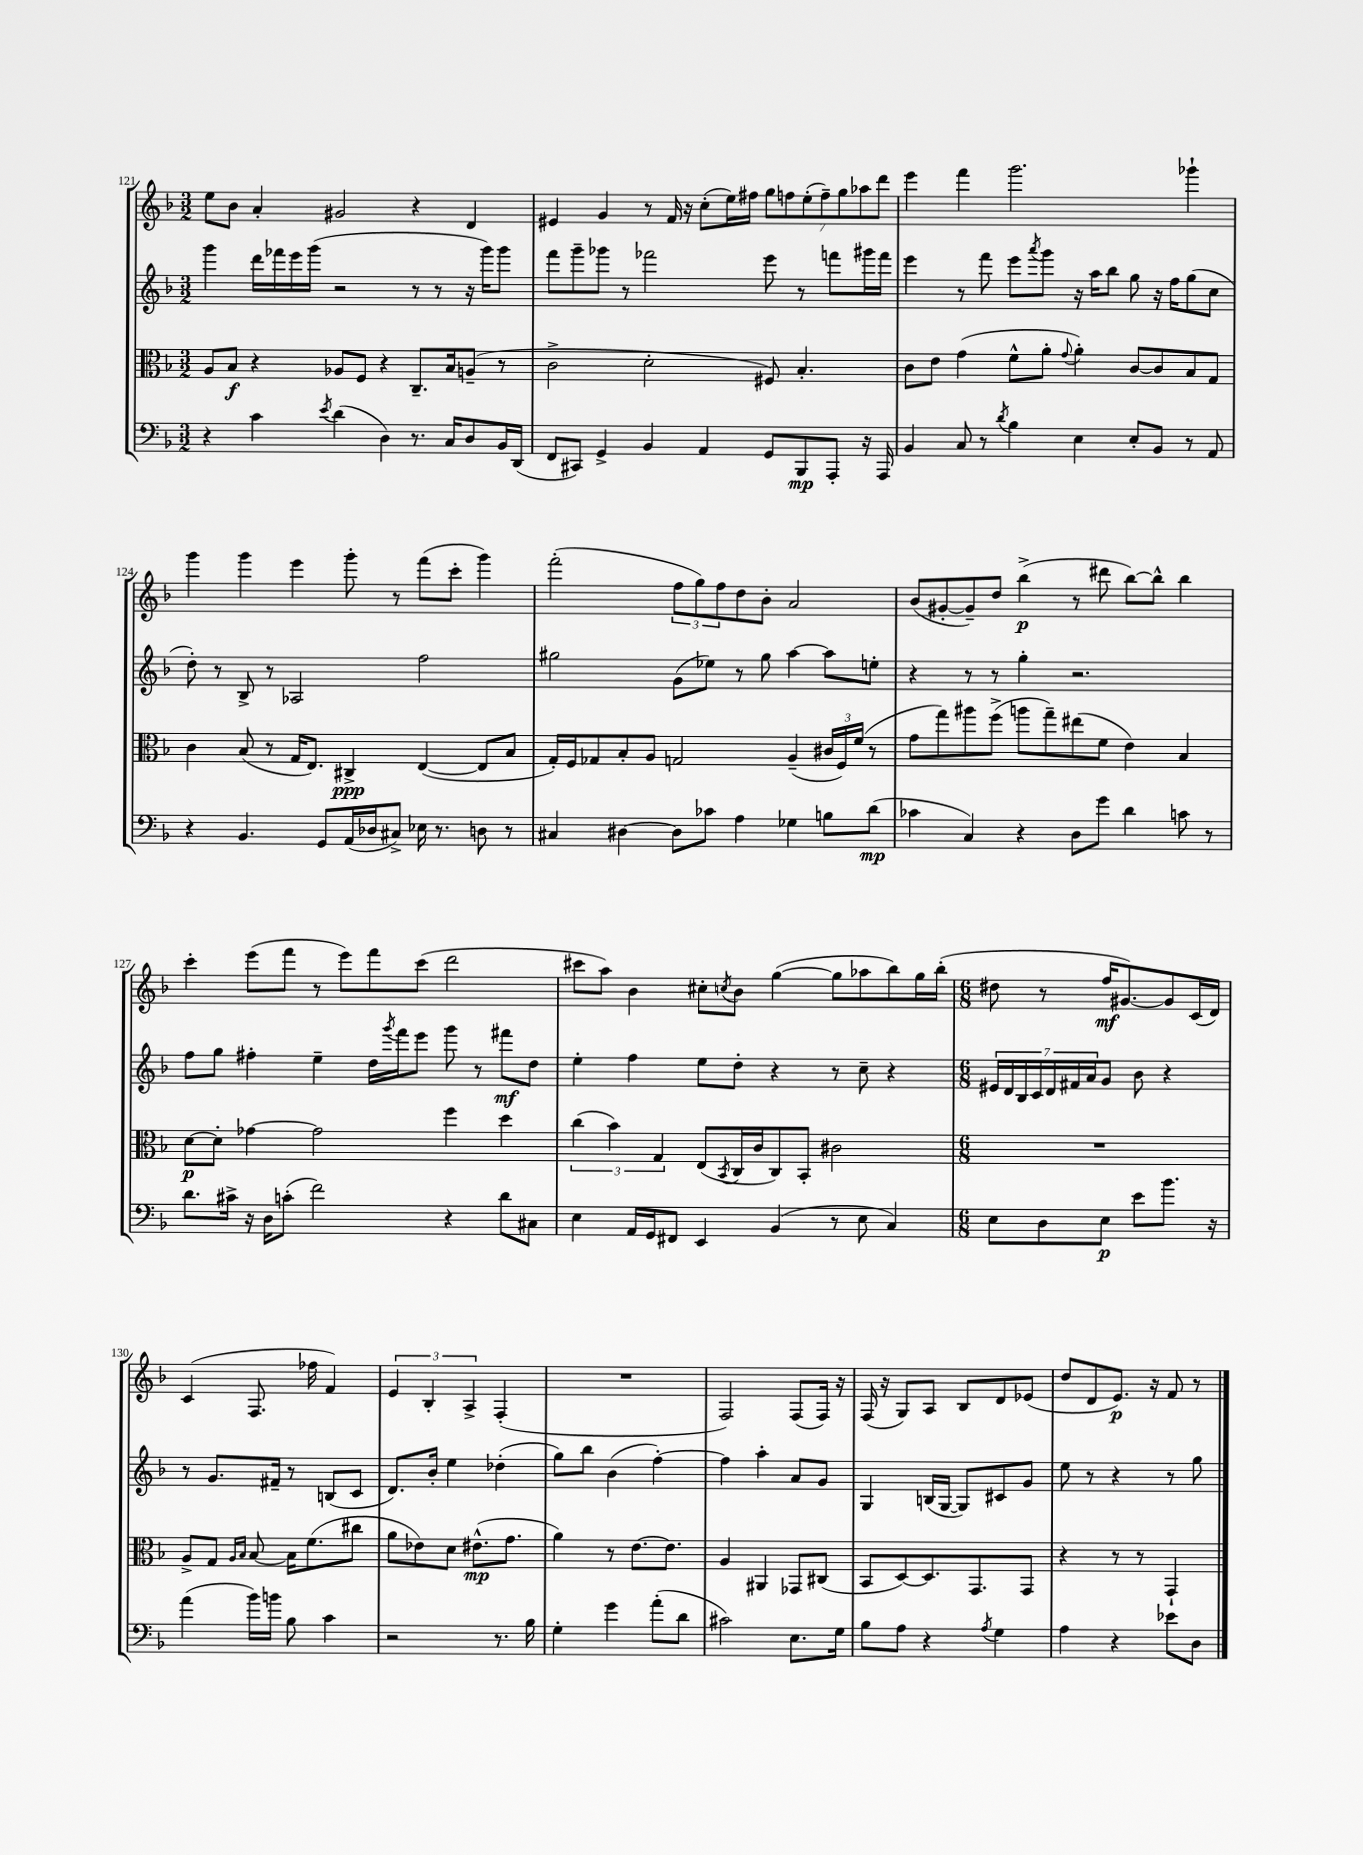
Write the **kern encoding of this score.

**kern	**dynam	**kern	**dynam	**kern	**dynam	**kern	**dynam
*part4	*part4	*part3	*part3	*part2	*part2	*part1	*part1
*staff4	*staff4	*staff3	*staff3	*staff2	*staff2	*staff1	*staff1
*clefF4	*	*clefC3	*	*clefG2	*	*clefG2	*
*k[b-]	*	*k[b-]	*	*k[b-]	*	*k[b-]	*
*M3/2	*	*M3/2	*	*M3/2	*	*M3/2	*
=121	=121	=121	=121	=121	=121	=121	=121
4r	.	8A/L	.	4ggg\	.	8ee\L	.
.	.	8B-/J	f	.	.	8b-\J	.
4c\	.	4r	.	16ddd\LL	.	4a'/	.
.	.	.	.	16fff-X\	.	.	.
.	.	.	.	16eee\	.	.	.
.	.	.	.	(16ggg\JJ	.	.	.
8qe/	.	.	.	.	.	.	.
(4d\	.	8A-X/L	.	2r	.	2g#X/	.
.	.	8F/J	.	.	.	.	.
4D\)	.	4r	.	.	.	.	.
8.r	.	8.C~/L	.	8r	.	4r	.
.	.	.	.	8r	.	.	.
16C/KL	.	16B-/k	.	.	.	.	.
8D/	.	(8An~/J	.	16r	.	4d/	.
.	.	.	.	16ggg\KL)	.	.	.
16BB-/L	.	8r	.	8ggg\J	.	.	.
(16DD/JJ	.	.	.	.	.	.	.
=122	=122	=122	=122	=122	=122	=122	=122
8FF/L	.	2c^\	.	8fff\L	.	4e#X/	.
8CC#X/J)	.	.	.	8ggg~\	.	.	.
4GG^/	.	.	.	8ggg-X\J	.	4g/	.
.	.	.	.	8r	.	.	.
4BB-/	.	2d'\	.	2fff-X\	.	8r	.
.	.	.	.	.	.	16f/	.
.	.	.	.	.	.	16r	.
4AA/	.	.	.	.	.	(8cc'\L	.
.	.	.	.	.	.	16ee\L)	.
.	.	.	.	.	.	16ff#X\JJ	.
8GG/L	.	8F#X/)	.	8eee\	.	14gg\L	.
.	.	.	.	.	.	14ffn\	.
8BBB-/	mp	4.B-'/	.	8r	.	.	.
.	.	.	.	.	.	(14ee'\	.
.	.	.	.	.	.	14ff~\)	.
8AAA'/J	.	.	.	8fffn\L	.	.	.
.	.	.	.	.	.	14gg\	.
.	.	.	.	.	.	14aa-X\	.
16r	.	.	.	16ggg#X\L	.	.	.
.	.	.	.	.	.	14ddd\J	.
16AAA/	.	.	.	16fff\JJ	.	.	.
=123	=123	=123	=123	=123	=123	=123	=123
4BB-/	.	8c\L	.	4eee\	.	4eee\	.
.	.	8e\J	.	.	.	.	.
8C/	.	(4g\	.	8r	.	4fff\	.
8r	.	.	.	8fff\	.	.	.
8qd/	.	.	.	.	.	.	.
4B-\	.	8f^^\L	.	8eee\L	.	2.ggg\	.
.	.	.	.	8qaaa/	.	.	.
.	.	8a'\J	.	8ggg\J	.	.	.
.	.	8qqg/	.	.	.	.	.
4E\	.	4a'\)	.	16r	.	.	.
.	.	.	.	16aa\KL	.	.	.
.	.	.	.	8bb-\J	.	.	.
8E'/L	.	[8c/L	.	8gg\	.	.	.
8BB-/J	.	8c/]	.	16r	.	.	.
.	.	.	.	16ff\KL	.	.	.
8r	.	8B-/	.	(8gg\	.	4ggg-X`\	.
8AA/	.	8G/J	.	8cc\J	.	.	.
!!LO:LB:g=z
=124	=124	=124	=124	=124	=124	=124	=124
4r	.	4c\	.	8dd'\)	.	4ggg\	.
.	.	.	.	8r	.	.	.
4.BB-/	.	(8B-/	.	8B-^/	.	4ggg\	.
.	.	8r	.	8r	.	.	.
.	.	16G/KL	.	2A-X/	.	4eee\	.
.	.	8.E/J)	.	.	.	.	.
8GG/L	.	.	.	.	.	.	.
(16AA/L	.	4C#X^/	ppp	.	.	8ggg'\	.
16D-X/J	.	.	.	.	.	.	.
8C#X^/J)	.	.	.	.	.	8r	.
16E-X\	.	([4E/	.	2ff\	.	(8fff\L	.
8.r	.	.	.	.	.	.	.
.	.	.	.	.	.	8ccc'\J	.
8Dn\	.	8E/L]	.	.	.	4ggg\)	.
8r	.	8B-/J	.	.	.	.	.
=125	=125	=125	=125	=125	=125	=125	=125
4C#X/	.	16G'/LL)	.	2gg#X\	.	(2fff'\	.
.	.	16F/J	.	.	.	.	.
.	.	8G-X/	.	.	.	.	.
[4D#X\	.	8B-'/	.	.	.	.	.
.	.	8A/J	.	.	.	.	.
8D#\L]	.	2Gn/	.	(8g\L	.	12ff\L	.
.	.	.	.	.	.	12gg\)	.
8c-X\J	.	.	.	8ee-X\J)	.	.	.
.	.	.	.	.	.	12ff\	.
4A\	.	.	.	8r	.	8dd\	.
.	.	.	.	8gg#\	.	8b-'\J	.
4G-X\	.	(4A~/	.	[4aa\	.	2a/	.
8Bn\L	.	24c#X/LL	.	8aa\L]	.	.	.
.	.	24F/)	.	.	.	.	.
.	.	(24f/JJ	.	.	.	.	.
(8d\J	mp	8r	.	8een'\J	.	.	.
=126	=126	=126	=126	=126	=126	=126	=126
4c-X\	.	8g\L	.	4r	.	(8b-/L	.
.	.	8gg\)	.	.	.	[8g#X'/	.
4C/)	.	8aa#X\	.	8r	.	8g#~/])	.
.	.	(8ff^\J	.	8r	.	8dd/J	.
4r	.	8aan\L	.	4gg'\	.	(4bb-^\	p
.	.	8gg~\)	.	.	.	.	.
8D\L	.	(8ee#X\	.	2.r	.	8r	.
8g\J	.	8f\J	.	.	.	8ddd#X\	.
4d\	.	4e\)	.	.	.	[8bb-\L)	.
.	.	.	.	.	.	8bb-^^\J]	.
8cn\	.	4B-/	.	.	.	4bb-\	.
8r	.	.	.	.	.	.	.
!!LO:LB:g=z
=127	=127	=127	=127	=127	=127	=127	=127
8.d\L	.	[8d\L	p	8ff\L	.	4ccc'\	.
.	.	8d'\J]	.	8gg\J	.	.	.
16c#X^\Jk	.	.	.	.	.	.	.
16r	.	[4g-X\	.	4ff#X'\	.	(8eee\L	.
16D\KL	.	.	.	.	.	.	.
(8cn'\J	.	.	.	.	.	8fff\J	.
2f\)	.	2g-\]	.	4ee~\	.	8r	.
.	.	.	.	.	.	8eee\L)	.
.	.	.	.	16dd\LL	.	8fff\	.
.	.	.	.	8qggg/	.	.	.
.	.	.	.	16fff\J	.	.	.
.	.	.	.	8eee\J	.	(8ccc\J	.
4r	.	4ff\	.	8ggg\	.	2ddd\	.
.	.	.	.	8r	.	.	.
8d\L	.	4dd\	.	8fff#X\L	mf	.	.
8C#X\J	.	.	.	8dd\J	.	.	.
=128	=128	=128	=128	=128	=128	=128	=128
4E\	.	(6cc\	.	4ee'\	.	8ccc#X\L	.
.	.	.	.	.	.	8aa\J)	.
.	.	6b-\)	.	.	.	.	.
16AA/LL	.	.	.	4ff\	.	4b-\	.
16GG/J	.	.	.	.	.	.	.
.	.	6G/	.	.	.	.	.
8FF#X/J	.	.	.	.	.	.	.
4EE/	.	(8E/L	.	8ee\L	.	8cc#X'\L	.
.	.	8qBB-/	.	.	.	8qccn/	.
.	.	16C/L	.	8dd'\J	.	8b-\J	.
.	.	16c/J	.	.	.	.	.
(4BB-/	.	8C/)	.	4r	.	([4gg\	.
.	.	8BB-'/J	.	.	.	.	.
8r	.	2c#X\	.	8r	.	8gg\L]	.
8E\	.	.	.	8cc~\	.	8aa-X\	.
4C/)	.	.	.	4r	.	8bb-\)	.
.	.	.	.	.	.	16gg\L	.
.	.	.	.	.	.	(16bb-'\JJ	.
=129	=129	=129	=129	=129	=129	=129	=129
*M6/8	*	*M6/8	*	*M6/8	*	*M6/8	*
8E\L	.	2.r	.	28e#X/LL	.	8dd#X\	.
.	.	.	.	28d/	.	.	.
.	.	.	.	28B-/	.	.	.
.	.	.	.	28c/	.	.	.
8D\	.	.	.	.	.	8r	.
.	.	.	.	28d/	.	.	.
.	.	.	.	28f#X/	.	.	.
.	.	.	.	28a/J	.	.	.
8E\J	p	.	.	8g/J	.	16ff/KL	mf
.	.	.	.	.	.	[8.g#X/)	.
8e\L	.	.	.	8b-\	.	.	.
8.b-\J	.	.	.	4r	.	8g#/]	.
.	.	.	.	.	.	(16c/L	.
16r	.	.	.	.	.	16d/JJ)	.
!!LO:LB:g=z
=130	=130	=130	=130	=130	=130	=130	=130
(4a\	.	8A^/L	.	8r	.	(4c/	.
.	.	8G/J	.	8.g/L	.	.	.
.	.	16qqA/LL	.	.	.	.	.
.	.	16qqB-/JJ	.	.	.	.	.
16b-\LL)	.	[8B-/	.	.	.	8.F/	.
16bn\JJ	.	.	.	16f#X~/Jk	.	.	.
8B-\	.	16B-\KL]	.	8r	.	.	.
.	.	(8.f\	.	.	.	16ff-X\	.
4c\	.	.	.	(8Bn/L	.	4f/)	.
.	.	8cc#X\J	.	8c/J	.	.	.
=131	=131	=131	=131	=131	=131	=131	=131
2r	.	8a\L	.	8.d/L)	.	6e/	.
.	.	8e-X\)	.	.	.	.	.
.	.	.	.	.	.	6B-'/	.
.	.	.	.	16b-'/Jk	.	.	.
.	.	8d\J	.	4ee\	.	.	.
.	.	.	.	.	.	6A^/	.
.	.	(8.e#X^^\L	mp	.	.	.	.
8.r	.	.	.	(4dd-X'\	.	(4F'/	.
.	.	8.g\J	.	.	.	.	.
16B-\	.	.	.	.	.	.	.
=132	=132	=132	=132	=132	=132	=132	=132
4G'\	.	4a\)	.	8gg\L)	.	2.r	.
.	.	.	.	8bb-\J	.	.	.
4g\	.	8r	.	(4b-\	.	.	.
.	.	[8.e\L	.	.	.	.	.
(8a'\L	.	.	.	[4ff'\)	.	.	.
.	.	8.e\J]	.	.	.	.	.
8d\J	.	.	.	.	.	.	.
=133	=133	=133	=133	=133	=133	=133	=133
2c#X\)	.	4A/	.	4ff\]	.	2F/)	.
.	.	4AA#X/	.	4aa'\	.	.	.
8.E\L	.	8GG-X/L	.	8a/L	.	(8F/L	.
.	.	(8C#X/J	.	8g/J	.	16F/Jk)	.
16G\Jk	.	.	.	.	.	16r	.
=134	=134	=134	=134	=134	=134	=134	=134
8B-\L	.	8BB-/L	.	4G/	.	(16F/	.
.	.	.	.	.	.	16r	.
8A\J	.	[8D/)	.	.	.	8G/L)	.
4r	.	8.D/]	.	(16Bn/LL	.	8A/J	.
.	.	.	.	[16G/JJ	.	.	.
.	.	.	.	8G/L])	.	8B-/L	.
.	.	8.GG/	.	.	.	.	.
8qA/	.	.	.	.	.	.	.
4G\	.	.	.	8c#X/	.	8d/	.
.	.	8GG/J	.	8g/J	.	(8e-X/J	.
=135	=135	=135	=135	=135	=135	=135	=135
4A\	.	4r	.	8ee\	.	8dd/L	.
.	.	.	.	8r	.	8d/	.
4r	.	8r	.	4r	.	8.e/J)	p
.	.	8r	.	.	.	.	.
.	.	.	.	.	.	16r	.
8e-X\L	.	4GG`/	.	8r	.	8f/	.
8D\J	.	.	.	8gg\	.	8r	.
==	==	==	==	==	==	==	==
*-	*-	*-	*-	*-	*-	*-	*-
